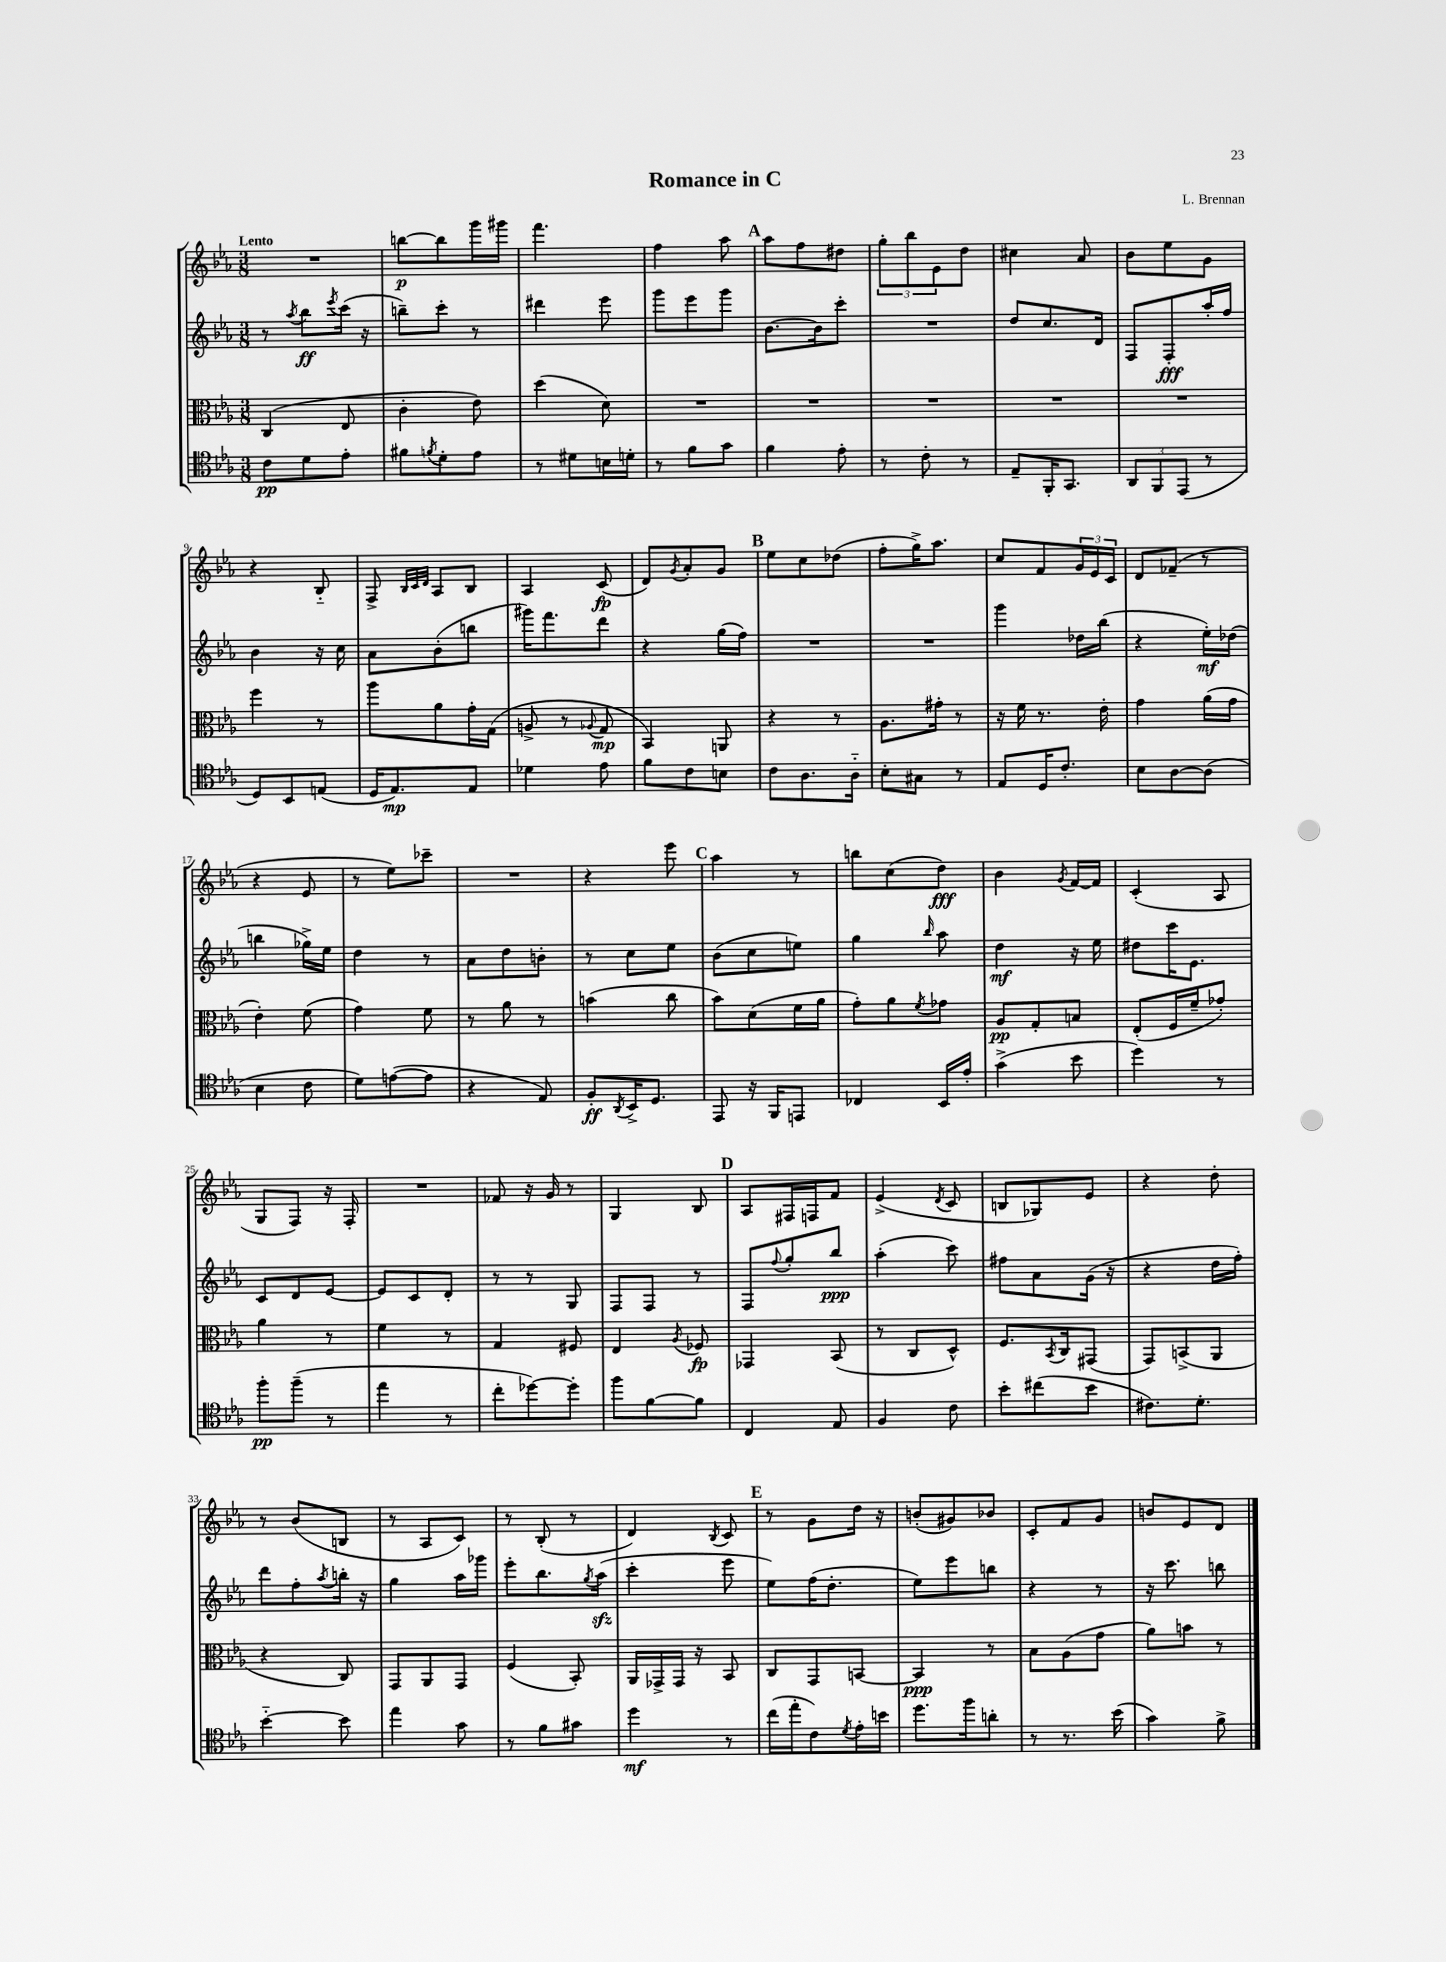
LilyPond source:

\header { title = "Romance in C" composer = "L. Brennan" }
<<
\new StaffGroup <<
\new Staff = "s0" {
    \clef treble \key ees \major \numericTimeSignature \time 3/8 \tempo "Lento"
    R4. |
    b''8~\p b''8 g'''16 gis'''16 |
    f'''4. |
    f''4 aes''8 |
    \mark \markup { \bold "A" } aes''8 f''8 dis''8 |
    \tuplet 3/2 { g''8-. bes''8 ees'8 } d''8 |
    cis''4 aes'8 |
    bes'8 ees''8 g'8 |
    r4 bes8-_ |
    f8-> \grace { bes32 c'32 d'32 } aes8 bes8 |
    aes4 c'8\fp( |
    d'8) \acciaccatura { g'8 } aes'8-. g'8 |
    \mark \markup { \bold "B" } ees''8 c''8 des''8( |
    f''8-. g''16->) aes''8. |
    c''8 f'8 \tuplet 3/2 { g'16 ees'16 c'16 } |
    d'8 fes'8--( r8 |
    r4 ees'8 |
    r8 ees''8) ces'''8-- |
    R4. |
    r4 ees'''8 |
    \mark \markup { \bold "C" } aes''4 r8 |
    b''8 c''8( d''8\fff) |
    bes'4 \acciaccatura { g'8 } f'16~ f'16 |
    c'4-.( aes8 |
    g8 f8) r16 f16-. |
    R4. |
    fes'8 r16 g'16 r8 |
    g4 bes8 |
    \mark \markup { \bold "D" } aes8 fis16 f16 f'8 |
    ees'4->( \acciaccatura { d'8 } c'8 |
    b8 ges8) ees'8 |
    r4 d''8-. |
    r8 bes'8( b8 |
    r8 aes8 c'8) |
    r8 bes8-.( r8 |
    d'4) \acciaccatura { bes8 } c'8 |
    \mark \markup { \bold "E" } r8 g'8 d''16 r16 |
    b'8-.( gis'8) bes'8 |
    c'8-. f'8 g'8 |
    b'8 ees'8 d'8 \bar "|." |
}
\new Staff = "s1" {
    \clef treble \key ees \major \numericTimeSignature \time 3/8
    r8 \acciaccatura { aes''8 } bes''8\ff \acciaccatura { ees'''8 } c'''16( r16 |
    b''8--) c'''8-. r8 |
    dis'''4 ees'''8 |
    g'''8 ees'''8 g'''8 |
    \mark \markup { \bold "A" } bes'8.~ bes'16 c'''8-. |
    R4. |
    d''8 c''8. d'16 |
    f8 f8-.\fff aes''16-. f''16 |
    bes'4 r16 c''16 |
    aes'8 bes'8-.( b''8 |
    gis'''16) f'''8. d'''8 |
    r4 g''16( f''16) |
    \mark \markup { \bold "B" } R4. |
    R4. |
    g'''4 des''16 bes''16( |
    r4 ees''16-.\mf) des''16( |
    b''4 ges''16->) ees''16 |
    d''4 r8 |
    aes'8 d''8 b'8-. |
    r8 c''8 ees''8 |
    \mark \markup { \bold "C" } bes'8( c''8 e''8) |
    g''4 \grace { bes''16 } aes''8 |
    d''4\mf r16 ees''16 |
    dis''8 c'''16 ees'8. |
    c'8 d'8 ees'8~ |
    ees'8 c'8 d'8-. |
    r8 r8 g8 |
    f8 f8 r8 |
    \mark \markup { \bold "D" } f8 \appoggiatura { f''8 } g''8-. bes''8\ppp |
    aes''4-.( c'''8) |
    fis''8 aes'8 g'16( r16 |
    r4 d''16 f''16-.) |
    d'''8 f''8-. \acciaccatura { aes''8 } b''16-. r16 |
    g''4 aes''16 ges'''16 |
    ees'''8-. bes''8. \acciaccatura { g''8 } aes''16\sfz( |
    c'''4-. ees'''8 |
    \mark \markup { \bold "E" } ees''8) f''16( d''8.-. |
    ees''8) ees'''8 b''8 |
    r4 r8 |
    r16 c'''8. b''8 \bar "|." |
}
\new Staff = "s2" {
    \clef alto \key ees \major \numericTimeSignature \time 3/8
    c4( ees8 |
    c'4-. ees'8) |
    d''4( d'8) |
    R4. |
    \mark \markup { \bold "A" } R4. |
    R4. |
    R4. |
    R4. |
    f''4 r8 |
    aes''8 aes'8 g'16-. g16( |
    a8-> r8 \appoggiatura { aes8 } g8\mp |
    bes,4) a,8 |
    \mark \markup { \bold "B" } r4 r8 |
    aes8. gis'16-. r8 |
    r16 f'16 r8. ees'16-. |
    g'4 aes'16( g'16 |
    ees'4-.) f'8( |
    g'4) f'8 |
    r8 aes'8 r8 |
    b'4( c''8 |
    \mark \markup { \bold "C" } bes'8) d'8( f'16 aes'16 |
    g'8-.) aes'8 \acciaccatura { f'8 } ges'8 |
    aes8\pp g8-. b8 |
    ees8-.( f16 f'16-- ges'8-.) |
    aes'4 r8 |
    f'4 r8 |
    g4 fis8 |
    ees4 \acciaccatura { aes8 } fes8\fp |
    \mark \markup { \bold "D" } ges,4 bes,8( |
    r8 c8 d8-^) |
    f8. \acciaccatura { bes,8 } c16 gis,8( |
    g,8) b,8->( aes,8 |
    r4 c8) |
    g,8 aes,8 g,8 |
    f4( bes,8-.) |
    aes,16 ges,16-> ges,16 r16 bes,8 |
    \mark \markup { \bold "E" } c8 g,8 b,8~ |
    b,4\ppp r8 |
    bes8 aes8( g'8 |
    aes'8) b'8 r8 \bar "|." |
}
\new Staff = "s3" {
    \clef tenor \key ees \major \numericTimeSignature \time 3/8
    c'8\pp d'8 ees'8-. |
    fis'8 \acciaccatura { f'8 } d'8-. ees'8 |
    r8 dis'8 b16 d'16-. |
    r8 f'8 g'8 |
    \mark \markup { \bold "A" } f'4 ees'8-. |
    r8 c'8-. r8 |
    ees8-- f,16-. g,8. |
    \tuplet 3/2 { aes,8 f,8 ees,8( } r8 |
    d8) bes,8 e8( |
    d16 ees8.\mp) ees8 |
    des'4 ees'8 |
    f'8 c'8 b8 |
    \mark \markup { \bold "B" } c'8 aes8. aes16-_ |
    bes8-. gis8 r8 |
    ees8 d16 c'8.-. |
    bes8 aes8~ aes8( |
    bes4 c'8 |
    d'8) e'8~( e'8 |
    r4 ees8) |
    f8-.\ff \acciaccatura { aes,8 } bes,16-> d8. |
    \mark \markup { \bold "C" } ees,8 r16 f,16 e,8 |
    ces4 bes,16 ees'16-. |
    g'4->( bes'8 |
    d''4) r8 |
    f''8-.\pp f''8--( r8 |
    ees''4 r8 |
    c''8-. des''8~) des''8-. |
    f''8 f'8~ f'8 |
    \mark \markup { \bold "D" } c4 ees8 |
    f4 c'8 |
    bes'8-. cis''8( bes'8 |
    cis'8.) d'8.-. |
    bes'4~-_ bes'8 |
    ees''4 g'8 |
    r8 f'8 gis'8 |
    d''4\mf r8 |
    \mark \markup { \bold "E" } c''16( ees''16-. c'8) \acciaccatura { d'8 } ees'16-. b'16 |
    d''8. f''16 a'8-. |
    r8 r8. bes'16( |
    g'4) f'8-> \bar "|." |
}
>>
>>
